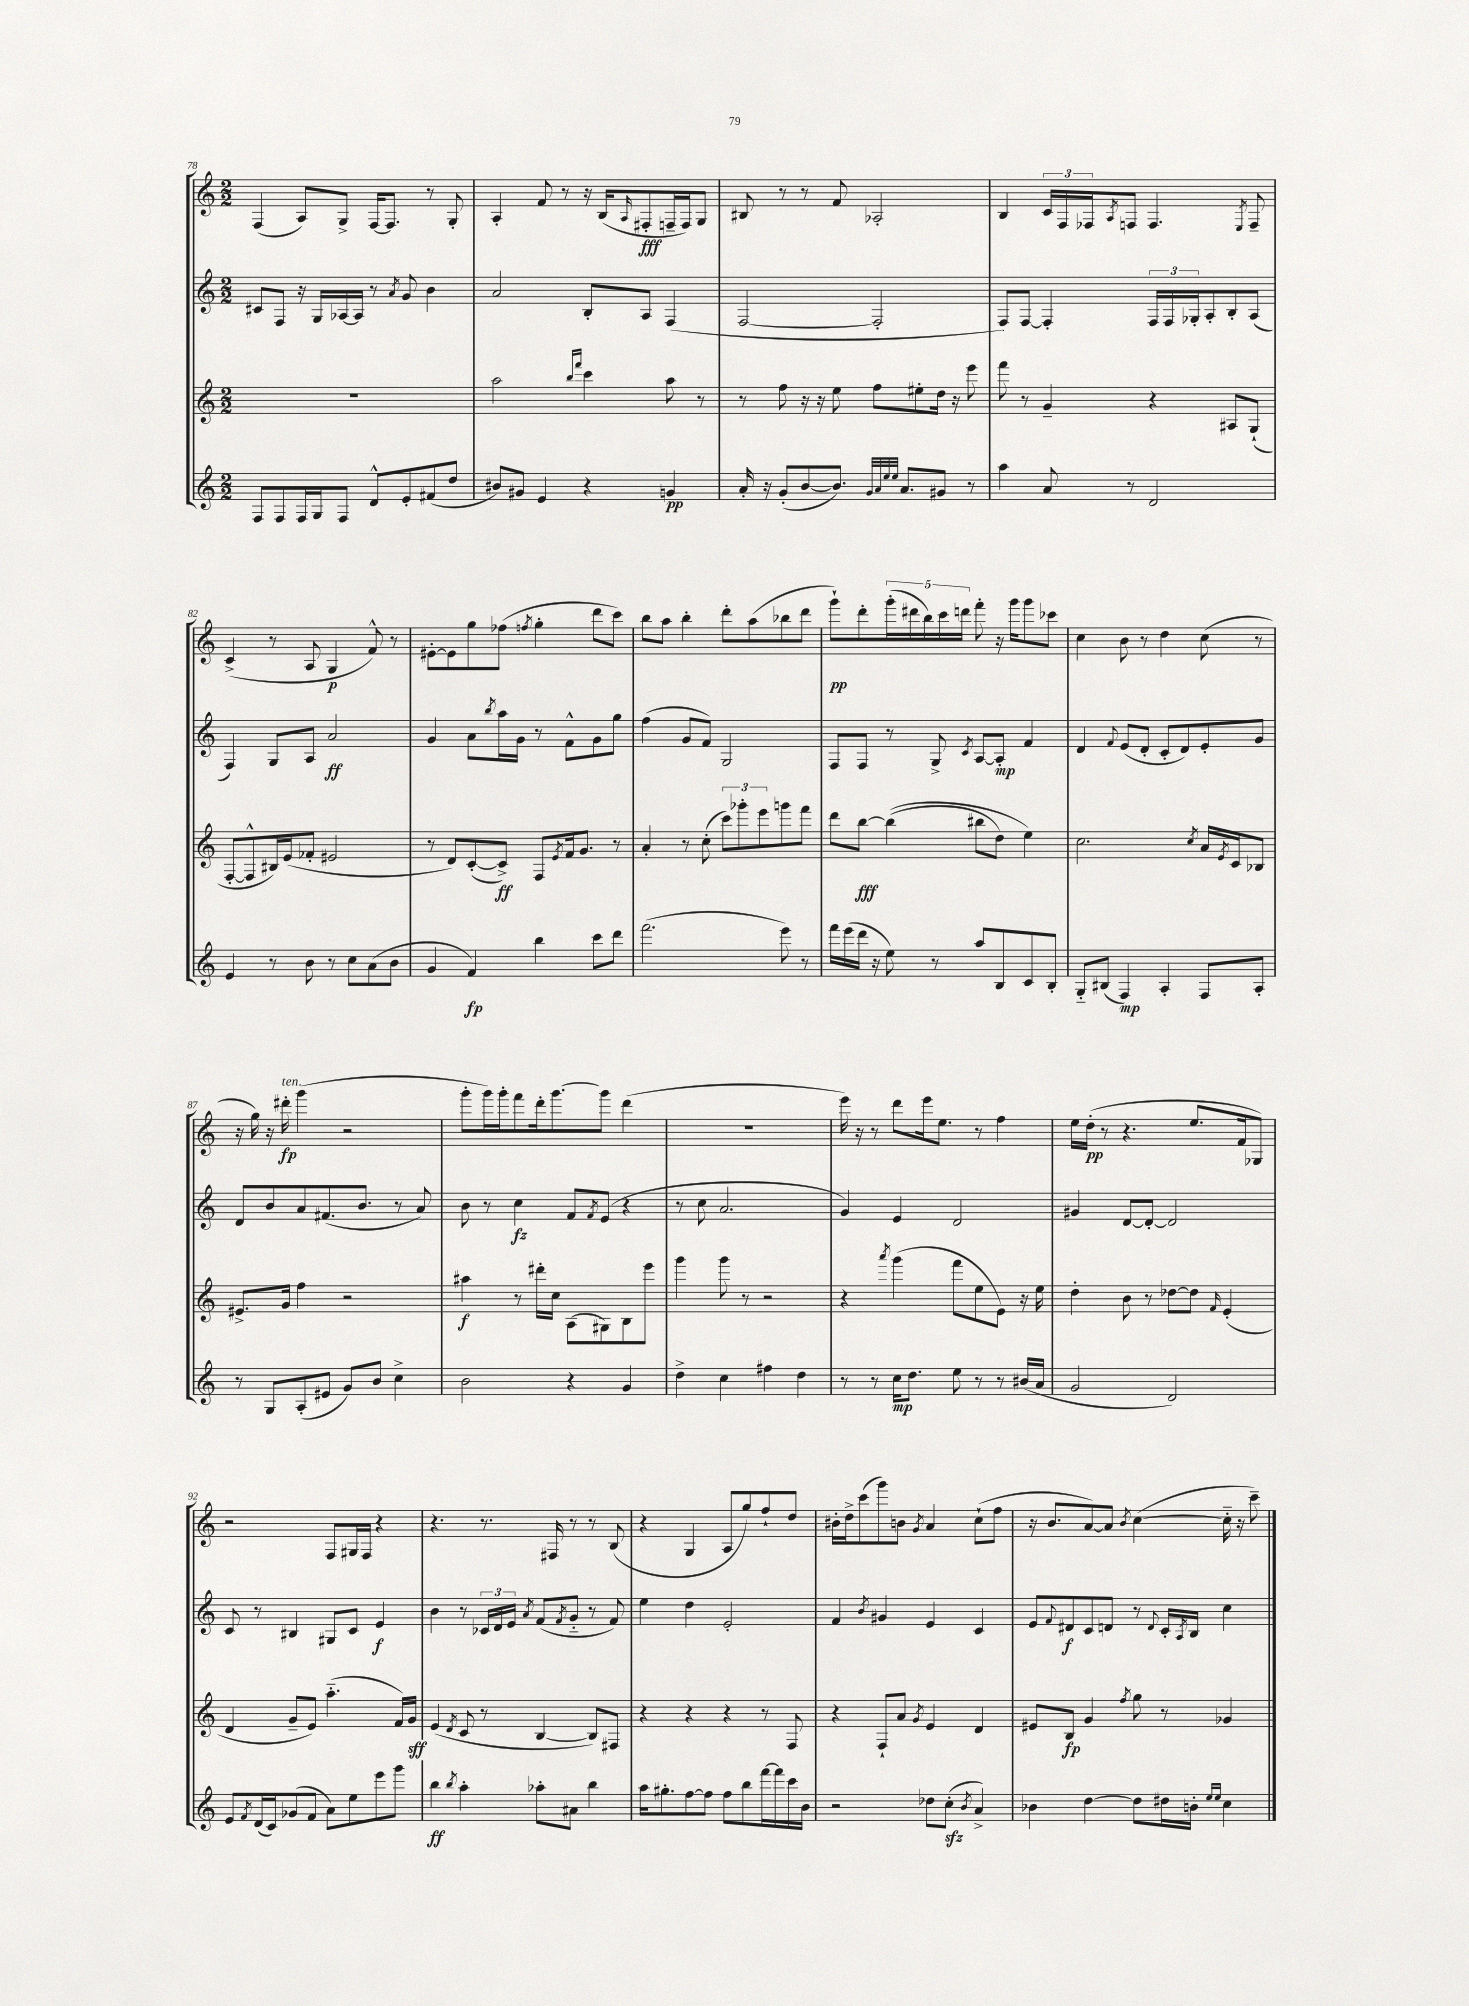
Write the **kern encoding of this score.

**kern	**kern	**kern	**kern
*staff4	*staff3	*staff2	*staff1
*clefG2	*clefG2	*clefG2	*clefG2
*k[]	*k[]	*k[]	*k[]
*M2/2	*M2/2	*M2/2	*M2/2
8F	1r	8c#	(4F
8F	.	8F	.
16F	.	16r	8A)
16G	.	16G	.
8F	.	[16A-	8G^
.	.	16A-]	.
8d^^	.	8r	[16F
.	.	.	8.F]
.	.	8qa	.
8e'	.	8g	.
(8f#	.	4b	8r
8dd	.	.	8G'
=	=	=	=
8b#)	2aa	2a	4A'
8g#	.	.	.
4e	.	.	8f
.	.	.	8r
.	16qqbb	.	.
.	16qqfff	.	.
4r	4ccc	8B'	16r
.	.	.	(16B
.	.	.	16qqA
.	.	8A	8F#'
4g	8aa	(4F	16F~
.	.	.	16F)
.	8r	.	8G
=	=	=	=
16a'	8r	[2F	8B#
16r	.	.	.
(8g'	8ff	.	8r
[8b	16r	.	8r
.	16r	.	.
8.b])	8ee	.	8f
.	8ff	2F']	2A-'
32qqg	.	.	.
32qqa	.	.	.
32qqee	.	.	.
32qqee	.	.	.
8.a	.	.	.
.	8ee#'	.	.
8g#	16dd	.	.
.	16r	.	.
8r	8eee	.	.
=	=	=	=
4aa	8fff	8F)	4B
.	8r	[8F	.
8a	4g~	4F']	24c
.	.	.	24F
.	.	.	24F-
.	.	.	8qA
8r	.	.	8F
2d	4r	24F	4.F
.	.	24F	.
.	.	24G-'	.
.	.	8A'	.
.	8A#	8B'	.
.	.	.	8qE
.	(8G`	(8A	8F~
=	=	=	=
4e	[8F'	4F)	(4c^
.	8F^^]	.	.
8r	16B#)	8G	8r
.	(16e	.	.
8b	8f-'	8A	8A
8r	2e#	2a	4G
8cc	.	.	.
(8a	.	.	8f^^)
8b	.	.	8r
=	=	=	=
4g	8r	4g	[8e#'
.	8d)	.	8e#]
4f)	([8c'	8a	8gg
.	.	8qbb	.
.	8c^])	16aa	(8ff-
.	.	16g	.
.	.	.	8qff
4bb	8F	8r	4gg'
.	8qe	.	.
.	16f	8f^^	.
.	8.g	.	.
8ccc	.	8g	8ddd
8ddd	8r	8gg	8ccc)
=	=	=	=
(2.fff	4a'	(4ff	8bb
.	.	.	8aa
.	8r	8g	4bb'
.	(8cc'	8f)	.
.	12ccc)	2G	8ddd'
.	12ggg-'	.	.
.	.	.	(8aa
.	12eee	.	.
8eee)	8ggg	.	8bb-
8r	8fff	.	8ddd
=	=	=	=
16fff	8ddd	8F	8ggg`)
(16eee	.	.	.
16ddd	[8bb	8F	8ddd'
16r	.	.	.
8ee)	&((4bb]	8r	(20ggg'
.	.	.	20ddd#
.	.	.	20bb)
8r	.	8G^	.
.	.	.	20ccc
.	.	.	20ddd
.	.	8qc	.
8aa	8bb#	[8A	8fff'
8B	8dd)	8A']	16r
.	.	.	16ggg
8c	4ee&)	4f	8ggg
8B'	.	.	8ccc-
=	=	=	=
8G'~	2.cc	4d	4cc
(8B#	.	.	.
.	.	8qqf	.
4F)	.	(8e	8b
.	.	8d'	8r
4A'	.	8c'	4dd
.	.	8d)	.
.	8qcc	.	.
8F	16a	8e'	(8cc
.	8qe	.	.
.	16c	.	.
8A'	8B-	8g	8r
=	=	=	=
8r	8.e#^	8d	16r
.	.	.	16gg)
8G	.	8b	16r
.	16g	.	16ddd#'
(8A'	4ff	8a	(4ggg
8e#	.	(8.f#	.
8g)	2r	.	2r
.	.	8.b	.
8b	.	.	.
4cc^	.	8r	.
.	.	8a)	.
=	=	=	=
2b	4aa#	8b	8ggg'
.	.	8r	16ggg)
.	.	.	16ggg'
.	8r	4cc	8fff
.	16ddd#'	.	16ddd'
.	16cc	.	[8.ggg
4r	(8A	8f	.
.	.	8qf	.
.	8G#)	(8e	8ggg]
4g	8B	4r	(4ddd
.	8eee	.	.
=	=	=	=
4dd^	4ggg	8r	1r
.	.	8cc	.
4cc	8ggg	2.a	.
.	8r	.	.
4ff#	2r	.	.
4dd	.	.	.
=	=	=	=
8r	4r	4g)	16eee)
.	.	.	16r
8r	.	.	8r
.	8qaaa	.	.
16cc	(4ggg	4e	8ddd
8.dd	.	.	.
.	.	.	16eee
.	.	.	8.ee
8ee	8fff	2d	.
8r	8ee	.	8r
8r	8e)	.	4ff
(16b#	16r	.	.
16a	16ee	.	.
=	=	=	=
2g	4dd'	4g#	16ee
.	.	.	(16dd'
.	.	.	8r
.	8b	[8d	4.r
.	8r	8d'_	.
2d)	[8dd-	2d]	.
.	8dd-]	.	8.ee
.	16qqf	.	.
.	(4e'	.	.
.	.	.	16f
.	.	.	8G-)
=	=	=	=
8e	4d	8c	2r
8qf	.	.	.
(16d	.	8r	.
16c)	.	.	.
(8g-	8g~	4B#	.
8f	8e)	.	.
8a)	(4.aa'~	8G#	8F
8ee	.	8c	16G#
.	.	.	16F
8eee	.	4e	4r
8ggg	16f)	.	.
.	16g	.	.
=	=	=	=
4bb	(4e	4b	4.r
8qbb	8qd	.	.
4aa'	8c	8r	.
.	8r	24c-	8.r
.	.	24d	.
.	.	24e	.
.	.	8qa	.
8aa-'	[4B	(8f	.
.	.	.	16F#
.	.	8qf	.
8a#	.	8g'~	8r
4bb	8B])	8r	8r
.	8F#	8f)	(8B
=	=	=	=
16aa	4r	4ee	4r
8.gg#'	.	.	.
[8ff	4r	4dd	4G
8ff]	.	.	.
8ff	4r	2e'	8A
8bb	.	.	8gg)
[16fff	8r	.	8ff`
16fff]	.	.	.
16ccc	8F	.	8dd
16b	.	.	.
=	=	=	=
2r	4r	4f	16b#'
.	.	.	16dd^
.	.	.	(8ccc
.	.	8qb	.
.	8F`	4g#	8ggg)
.	8a	.	8b
.	8qg	.	8qg
8dd-	4e	4e	4a
(8cc'	.	.	.
8qb	.	.	.
4a^)	4d	4c	(8cc`
.	.	.	8ff
=	=	=	=
4b-	8e#	8e	16r
.	.	.	8.b
.	.	8qqf	.
.	8B	8d#	.
[4dd	4g	8c	[8a)
.	.	8d	8a]
.	8qff	.	8qb
8dd]	8gg	8r	([4cc
.	.	8qqd	.
16dd#	8r	16c'	.
.	.	8qA	.
16b'	.	16B	.
16qqee	.	.	.
16qqee	.	.	.
4cc	4g-	4cc	16cc'~]
.	.	.	16r
.	.	.	8ccc~)
==	==	==	==
*-	*-	*-	*-
